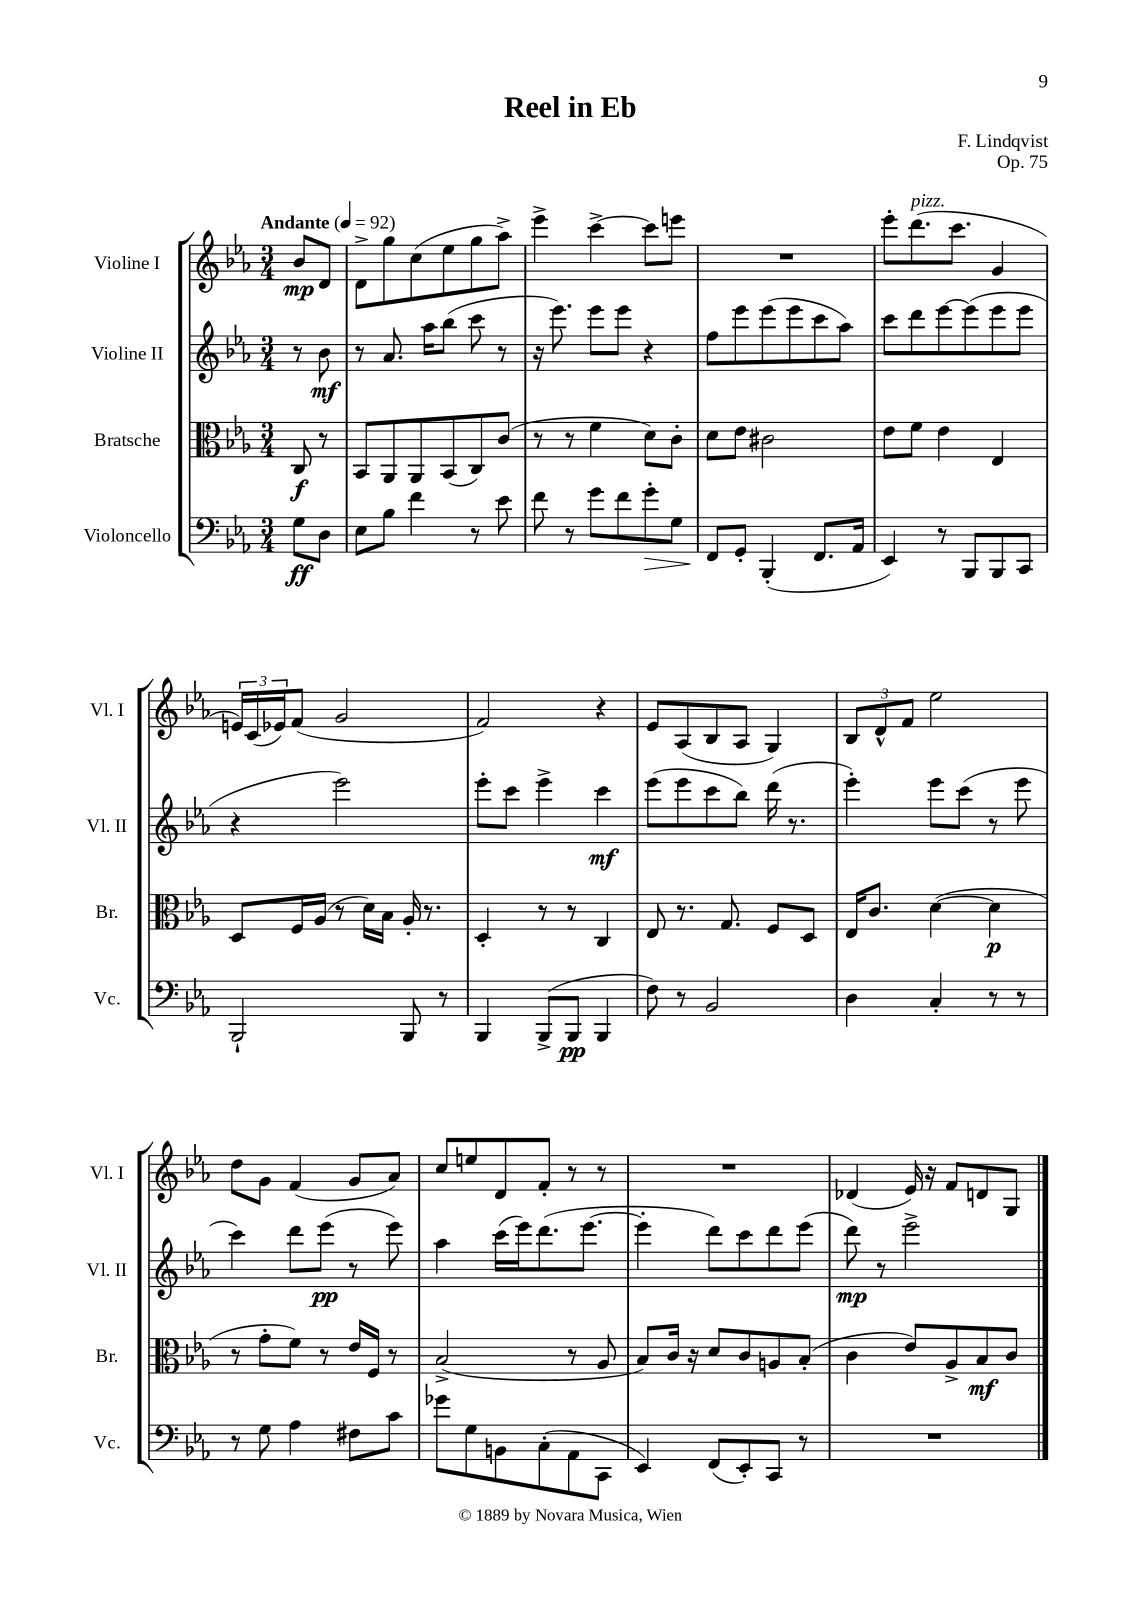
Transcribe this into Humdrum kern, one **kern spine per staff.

**kern	**dynam	**kern	**dynam	**kern	**dynam	**kern	**dynam
*part4	*part4	*part3	*part3	*part2	*part2	*part1	*part1
*staff4	*staff4	*staff3	*staff3	*staff2	*staff2	*staff1	*staff1
*I"Violoncello	*	*I"Bratsche	*	*I"Violine II	*	*I"Violine I	*
*I'Vc.	*	*I'Br.	*	*I'Vl. II	*	*I'Vl. I	*
*clefF4	*	*clefC3	*	*clefG2	*	*clefG2	*
*k[b-e-a-]	*	*k[b-e-a-]	*	*k[b-e-a-]	*	*k[b-e-a-]	*
*M3/4	*	*M3/4	*	*M3/4	*	*M3/4	*
*MM92	*	*MM92	*	*MM92	*	*MM92	*
=	=	=	=	=	=	=	=
!	!	!	!	!	!	!LO:TX:a:B:t=Andante	!
8G\L	ff	8C/	f	8r	.	8b-/L	mp
8D\J	.	8r	.	8b-\	mf	8d/J	.
=1	=1	=1	=1	=1	=1	=1	=1
8E-\L	.	8BB-/L	.	8r	.	8d^\L	.
8B-\J	.	8AA-/	.	8.a-/	.	8gg\	.
4f\	.	8AA-/	.	.	.	(8cc\	.
.	.	.	.	16aa-\KL	.	.	.
.	.	(8BB-/	.	(8bb-\J	.	8ee-\	.
8r	.	8C/)	.	8ccc\	.	8gg\	.
8e-\	.	(8c/J	.	8r	.	8aa-^\J)	.
=2	=2	=2	=2	=2	=2	=2	=2
8f\	.	8r	.	16r	.	4eee-^\	.
.	.	.	.	8.eee-\)	.	.	.
8r	.	8r	.	.	.	.	.
8g\L	.	4f\	.	8eee-\L	.	[4ccc^\	.
8f\	.	.	.	8eee-\J	.	.	.
!	!LO:HP:b	!	!	!	!	!	!
8g'\	>	8d\L)	.	4r	.	8ccc\L]	.
8G\J	.	8c'\J	.	.	.	8eeen\J	.
=3	=3	=3	=3	=3	=3	=3	=3
8FF/L	.	8d\L	.	8ff\L	.	2.r	.
8GG'/J	]	8e-\J	.	8eee-\	.	.	.
(4BBB-'/	.	2c#X\	.	(8eee-\	.	.	.
.	.	.	.	8eee-\	.	.	.
8.FF/L	.	.	.	8ccc\	.	.	.
.	.	.	.	8aa-\J)	.	.	.
16AA-/Jk	.	.	.	.	.	.	.
=4	=4	=4	=4	=4	=4	=4	=4
4EE-/)	.	8e-\L	.	8ccc\L	.	8eee-'\L	.
!	!	!	!	!	!	!LO:TX:a:i:t=pizz.	!
.	.	8f\J	.	8ddd\	.	(8.ddd\	.
8r	.	4e-\	.	[8eee-\	.	.	.
.	.	.	.	.	.	8.ccc\J	.
8BBB-/L	.	.	.	(8eee-\]	.	.	.
8BBB-/	.	4E-/	.	8eee-\	.	4g/	.
8CC/J	.	.	.	8eee-\J	.	.	.
!!LO:LB:g=z
=5	=5	=5	=5	=5	=5	=5	=5
2BBB-`/	.	8D/L	.	4r	.	24en/LL)	.
.	.	.	.	.	.	(24c/	.
.	.	.	.	.	.	24e-X/J)	.
.	.	16F/L	.	.	.	(8f/J	.
.	.	(16A-/JJ	.	.	.	.	.
.	.	8r	.	2eee-\)	.	2g/	.
.	.	16d\LL)	.	.	.	.	.
.	.	16B-\JJ	.	.	.	.	.
8BBB-/	.	16A-'/	.	.	.	.	.
.	.	8.r	.	.	.	.	.
8r	.	.	.	.	.	.	.
=6	=6	=6	=6	=6	=6	=6	=6
4BBB-/	.	4D'/	.	8eee-'\L	.	2f/)	.
.	.	.	.	8ccc\J	.	.	.
(8BBB-^/L	.	8r	.	4eee-^\	.	.	.
8BBB-/J	pp	8r	.	.	.	.	.
4BBB-/	.	4C/	.	4ccc\	mf	4r	.
=7	=7	=7	=7	=7	=7	=7	=7
8F\)	.	8E-/	.	(8eee-\L	.	8e-/L	.
8r	.	8.r	.	8eee-\	.	(8A-/	.
2BB-/	.	.	.	8ccc\	.	8B-/	.
.	.	8.G/	.	.	.	.	.
.	.	.	.	8bb-\J)	.	8A-/J	.
.	.	8F/L	.	(16ddd\	.	4G/)	.
.	.	.	.	8.r	.	.	.
.	.	8D/J	.	.	.	.	.
=8	=8	=8	=8	=8	=8	=8	=8
4D\	.	16E-/KL	.	4eee-'\)	.	12B-/L	.
.	.	8.c/J	.	.	.	.	.
.	.	.	.	.	.	12d^^/	.
.	.	.	.	.	.	12f/J	.
4C'/	.	([4d\	.	8eee-\L	.	2ee-\	.
.	.	.	.	(8ccc\J	.	.	.
8r	.	4d\]	p	8r	.	.	.
8r	.	.	.	8eee-\	.	.	.
!!LO:LB:g=z
=9	=9	=9	=9	=9	=9	=9	=9
8r	.	8r	.	4ccc\)	.	8dd\L	.
8G\	.	8g'\L	.	.	.	8g\J	.
4A-\	.	8f\J)	.	8ddd\L	.	(4f/	.
.	.	8r	.	(8eee-\J	pp	.	.
8F#X\L	.	16e-/LL	.	8r	.	8g/L	.
.	.	16F/JJ	.	.	.	.	.
8c\J	.	8r	.	8eee-\)	.	8a-/J)	.
=10	=10	=10	=10	=10	=10	=10	=10
8g-X\L	.	(2B-^/	.	4aa-\	.	8cc/L	.
8G\	.	.	.	.	.	8een/	.
8BBn\	.	.	.	(16ccc\LL	.	8d/	.
.	.	.	.	16eee-\J)	.	.	.
(8C'\	.	.	.	(8.ddd\	.	8f'/J	.
8AA-\	.	8r	.	.	.	8r	.
.	.	.	.	[8.eee-\J	.	.	.
8CC\J	.	8A-/	.	.	.	8r	.
=11	=11	=11	=11	=11	=11	=11	=11
4EE-/)	.	8B-/L)	.	4eee-'\]	.	2.r	.
.	.	16c/Jk	.	.	.	.	.
.	.	16r	.	.	.	.	.
(8FF/L	.	8d/L	.	8ddd\L)	.	.	.
8EE-'/)	.	8c/	.	8ccc\	.	.	.
8CC/J	.	8An/	.	8ddd\	.	.	.
8r	.	(8B-'/J	.	(8eee-\J	.	.	.
=12	=12	=12	=12	=12	=12	=12	=12
2.r	.	4c\	.	8ddd\)	mp	(4d-X/	.
.	.	.	.	8r	.	.	.
.	.	8e-/L)	.	2eee-^\	.	16e-/)	.
.	.	.	.	.	.	16r	.
.	.	8A-^/	.	.	.	8f/L	.
.	.	8B-/	mf	.	.	8dn/	.
.	.	8c/J	.	.	.	8G/J	.
==	==	==	==	==	==	==	==
*-	*-	*-	*-	*-	*-	*-	*-
